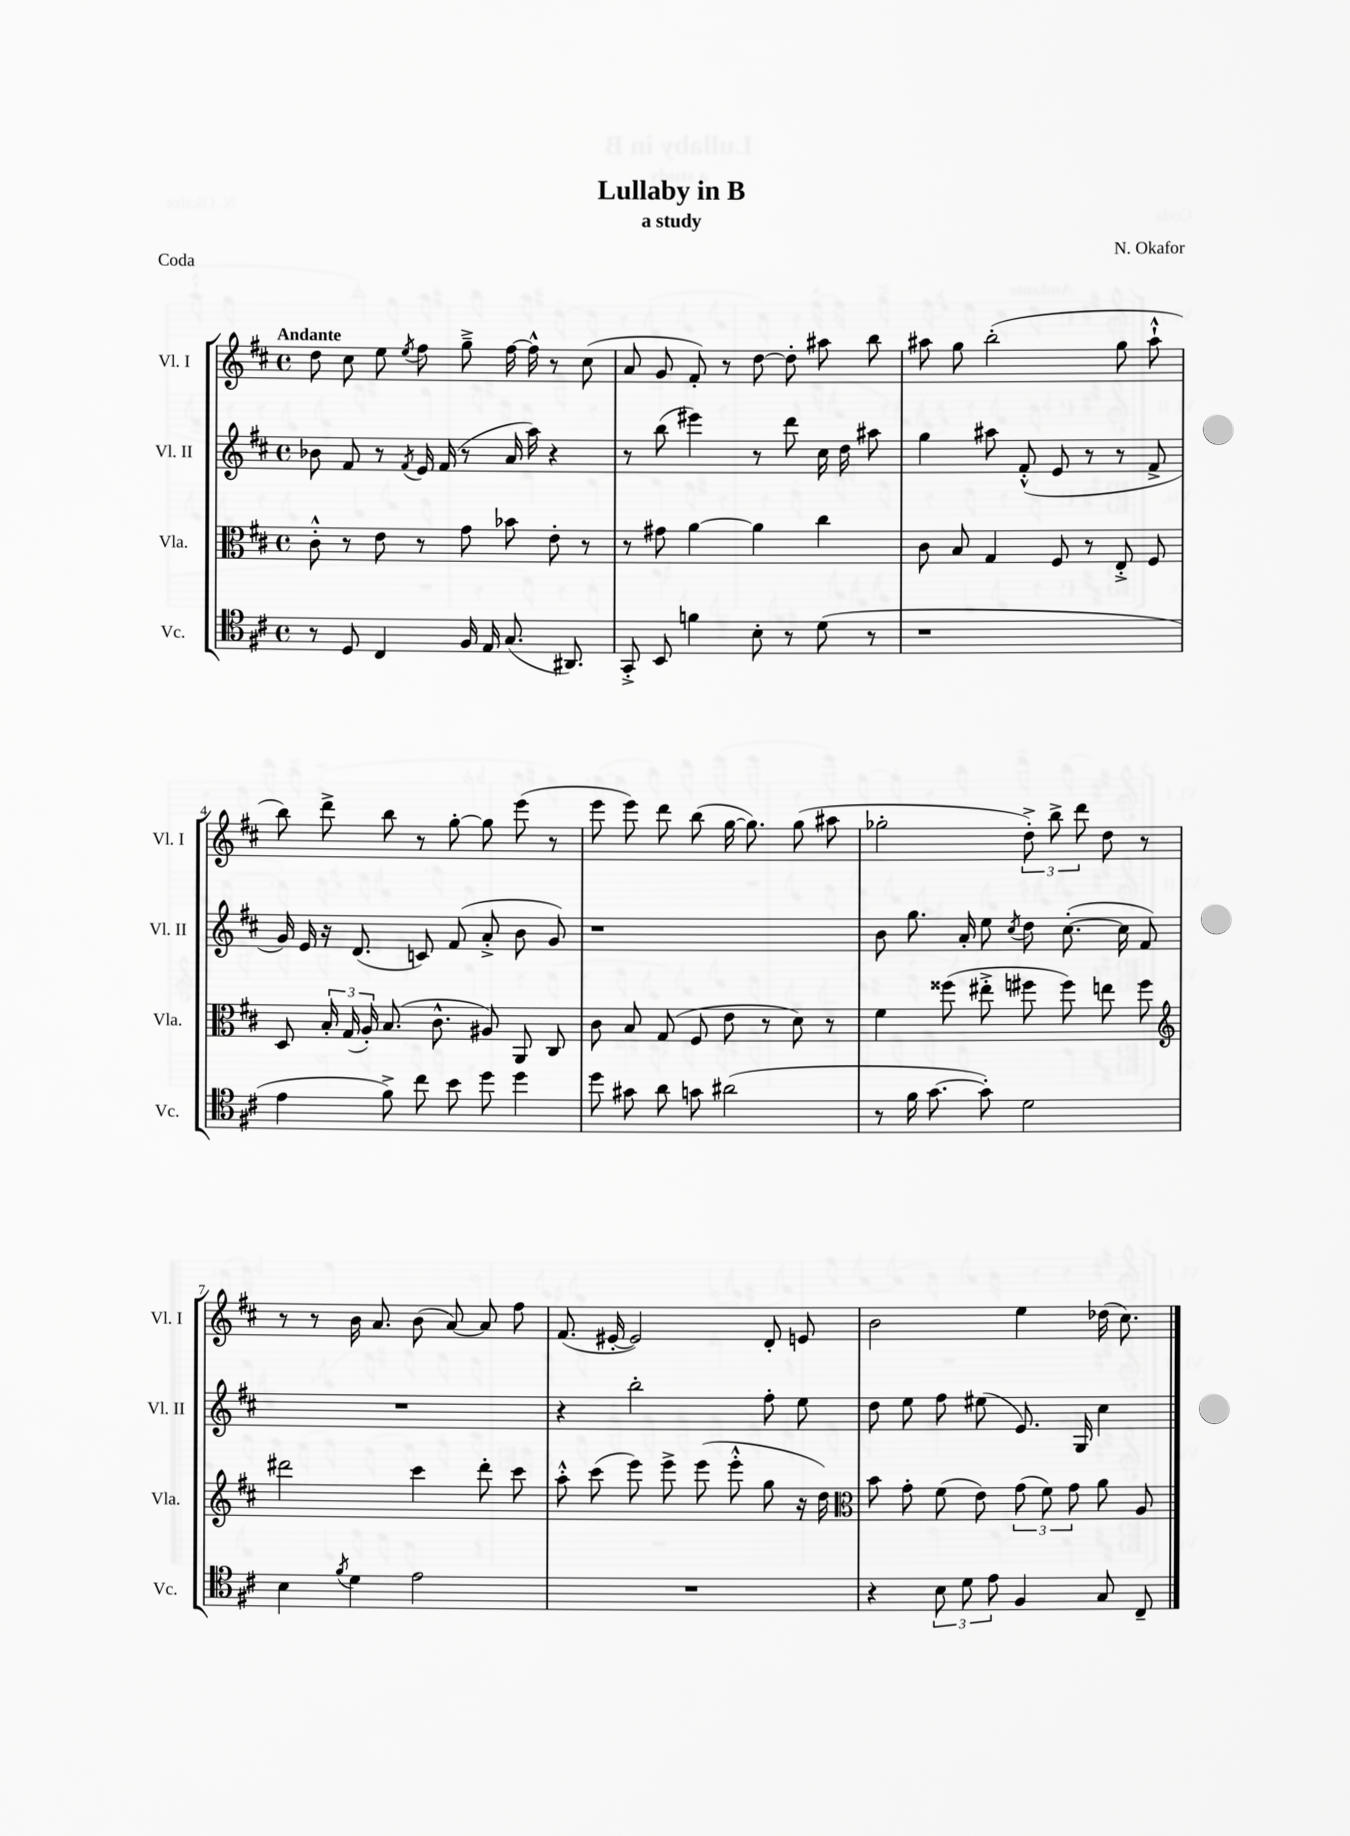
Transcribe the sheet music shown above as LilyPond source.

\header { title = "Lullaby in B" composer = "N. Okafor" subtitle = "a study" piece = "Coda" }
<<
\new StaffGroup <<
\new Staff = "s0" \with { instrumentName = "Vl. I" shortInstrumentName = "Vl. I" } {
    \clef treble \key d \major \defaultTimeSignature \time 4/4 \tempo "Andante"
    \autoBeamOff d''8 cis''8 e''8 \acciaccatura { e''8 } fis''8 g''8---> fis''16~ fis''16-^ r8 cis''8( |
    a'8 g'8 fis'8-.) r8 d''8~ d''8-. ais''8 b''8 |
    ais''8 g''8 b''2-.( g''8 ais''8-!-^ |
    b''8) d'''8-> b''8 r8 g''8~-. g''8 e'''8( r8 |
    e'''8 e'''8) d'''8 b''8( g''16~ g''8.) g''8( ais''8 |
    ges''2-. \tuplet 3/2 { d''8-.->) b''8-> d'''8 } d''8 r8 |
    r8 r8 b'16 a'8. b'8( a'8~) a'8 fis''8 |
    fis'8.( eis'16~-. eis'2) d'8-. e'8 |
    b'2 e''4 des''16( cis''8.) \bar "|." |
}
\new Staff = "s1" \with { instrumentName = "Vl. II" shortInstrumentName = "Vl. II" } {
    \clef treble \key d \major \defaultTimeSignature \time 4/4
    \autoBeamOff bes'8 fis'8 r8 \acciaccatura { fis'8 } e'16 fis'16( r8 a'16 a''16) r4 |
    r8 b''8( eis'''4) r8 d'''8 cis''16 d''16 ais''8 |
    g''4 ais''8 fis'8-.-^( e'8 r8 r8 fis'8-> |
    g'16) e'16 r16 d'8.( c'8) fis'8( a'8-.-> b'8 g'8) |
    r1 |
    b'8 g''8. a'16-. e''8 \acciaccatura { cis''8 } d''8 cis''8.~-.( cis''16 fis'8) |
    R1 |
    r4 b''2-. fis''8-. e''8 |
    d''8 e''8 fis''8 eis''8( e'8.) g16 cis''4 \bar "|." |
}
\new Staff = "s2" \with { instrumentName = "Vla." shortInstrumentName = "Vla." } {
    \clef alto \key d \major \defaultTimeSignature \time 4/4
    \autoBeamOff cis'8-.-^ r8 e'8 r8 g'8 bes'8 e'8-. r8 |
    r8 gis'8 a'4~ a'4 cis''4 |
    cis'8 b8 g4 fis8 r8 e8-.-> fis8 |
    d8 \tuplet 3/2 { b16-. g16( a16-.) } b8.( cis'8.-^ ais8) a,8 cis8 |
    cis'8 b8 g8( fis8 e'8 r8 d'8) r8 |
    fis'4 fisis''8( eis''8-.-> fis''8 fis''8) e''8 fis''8 |
    \clef treble dis'''2 cis'''4 dis'''8-. cis'''8 |
    a''8-.-^ cis'''8( e'''8) e'''8-> e'''8( e'''8-.-^ g''8 r16 d''16) |
    \clef alto b'8 g'8-. fis'8( e'8) \tuplet 3/2 { g'8( fis'8) g'8 } a'8 a8 \bar "|." |
}
\new Staff = "s3" \with { instrumentName = "Vc." shortInstrumentName = "Vc." } {
    \clef tenor \key d \major \defaultTimeSignature \time 4/4
    \autoBeamOff r8 d8 cis4 fis16 e16 g8.( ais,8.) |
    g,8-.-> b,8 f'4 b8-. r8 d'8( r8 |
    r1 |
    e'4 fis'8->) cis''8 b'8 d''8 d''4 |
    d''8 gis'8 a'8 g'8 ais'2( |
    r8 fis'16 g'8.~ g'8-.) d'2 |
    b4 \acciaccatura { fis'8 } d'4 e'2 |
    R1 |
    r4 \tuplet 3/2 { b8 d'8 e'8 } fis4 g8 cis8-- \bar "|." |
}
>>
>>
